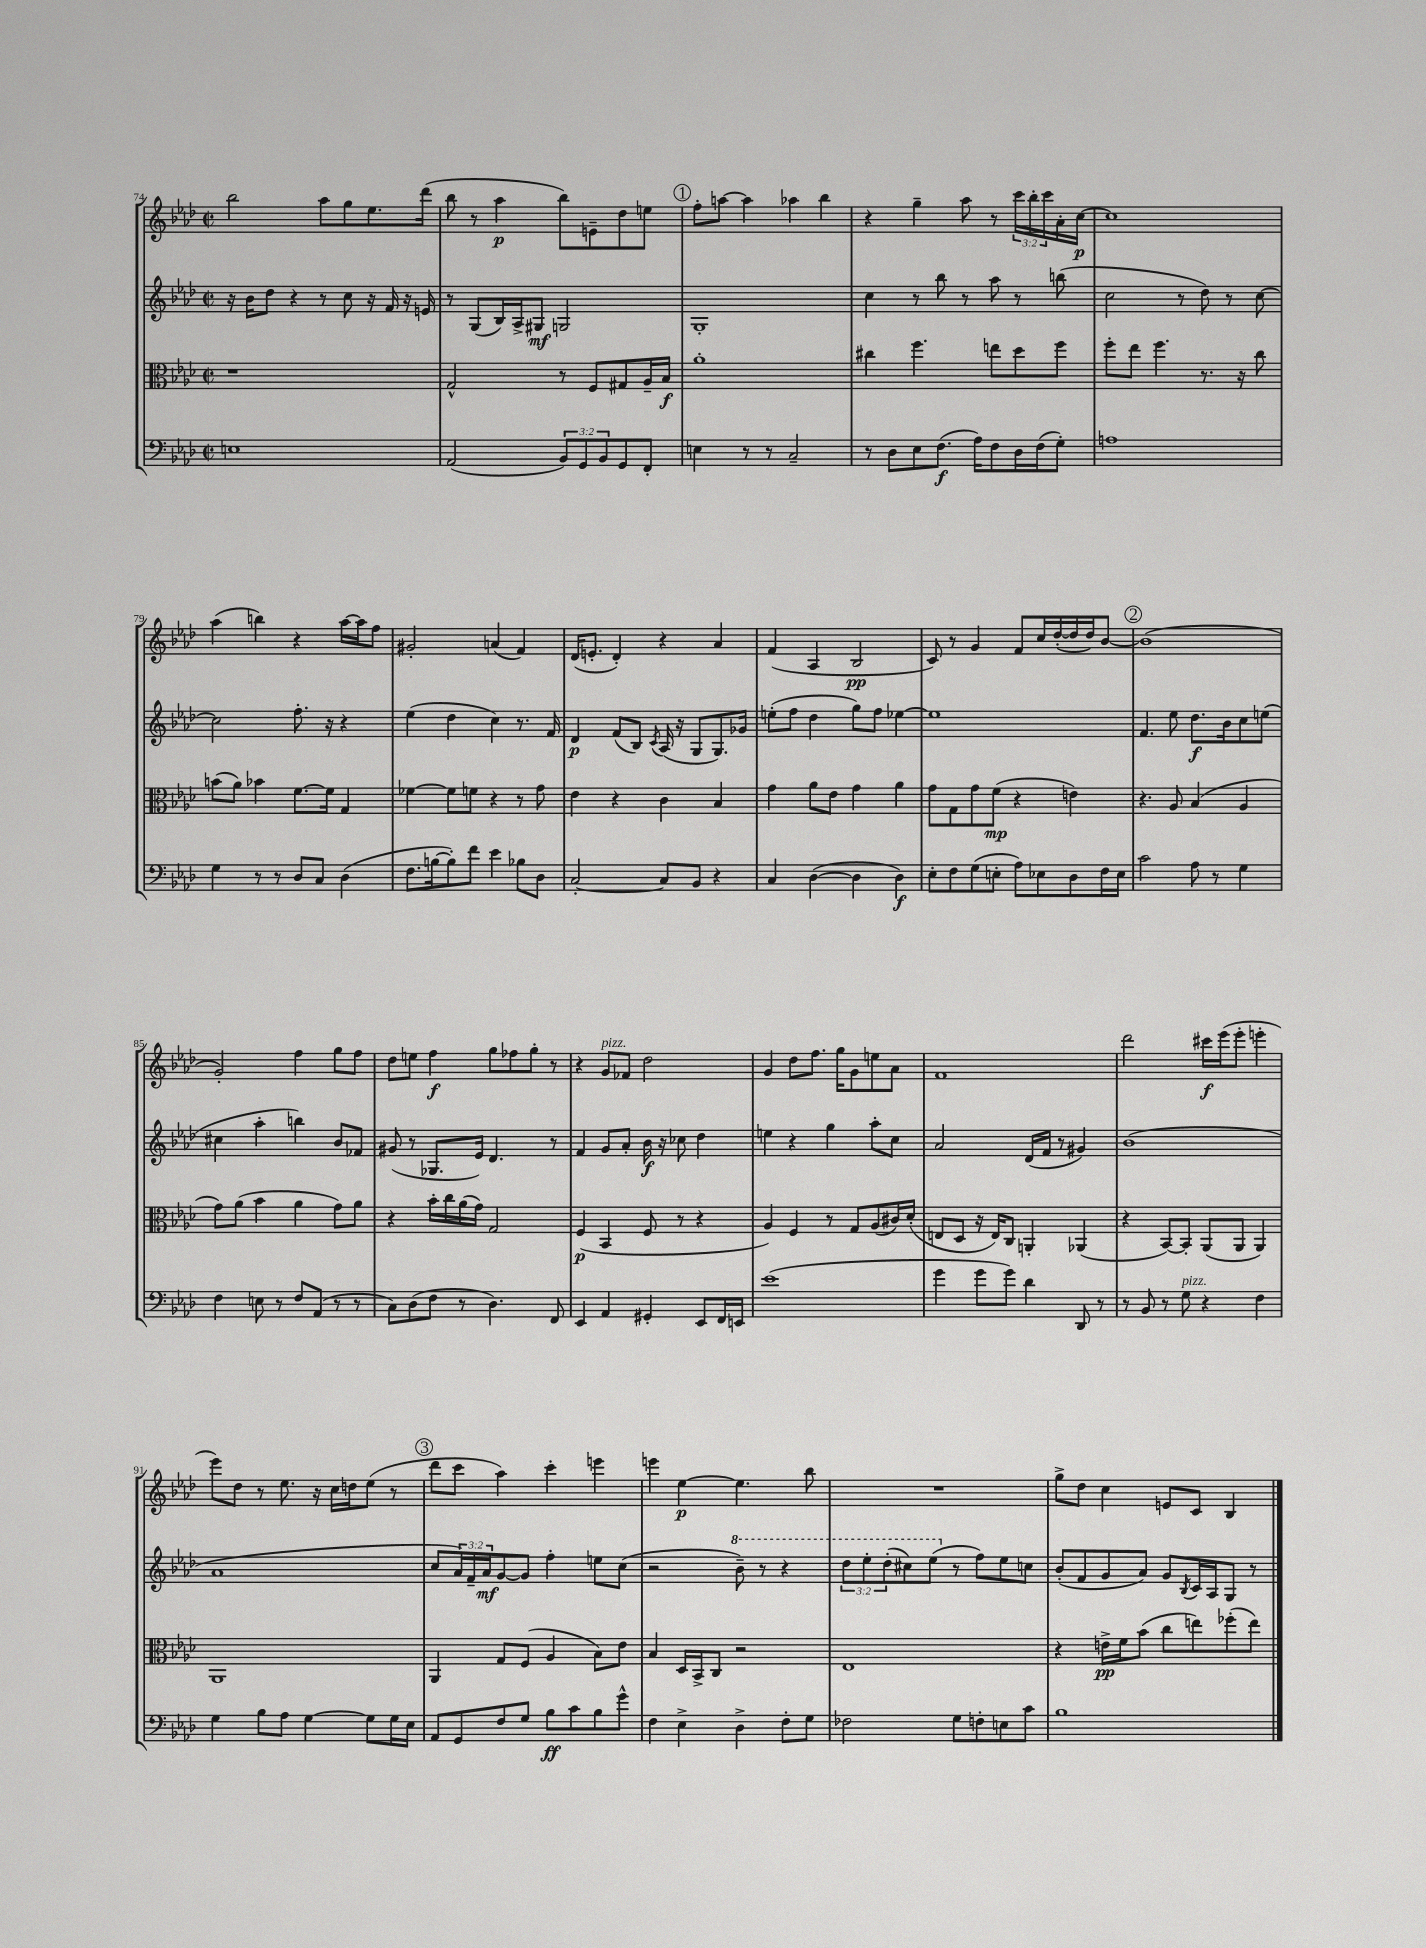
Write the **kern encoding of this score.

**kern	**dynam	**kern	**dynam	**kern	**dynam	**kern	**dynam
*part4	*part4	*part3	*part3	*part2	*part2	*part1	*part1
*staff4	*staff4	*staff3	*staff3	*staff2	*staff2	*staff1	*staff1
*clefF4	*	*clefC3	*	*clefG2	*	*clefG2	*
*k[b-e-a-d-]	*	*k[b-e-a-d-]	*	*k[b-e-a-d-]	*	*k[b-e-a-d-]	*
*M2/2	*	*M2/2	*	*M2/2	*	*M2/2	*
*met(c|)	*	*met(c|)	*	*met(c|)	*	*met(c|)	*
=74	=74	=74	=74	=74	=74	=74	=74
1En	.	1r	.	16r	.	2bb-\	.
.	.	.	.	16b-\KL	.	.	.
.	.	.	.	8dd-\J	.	.	.
.	.	.	.	4r	.	.	.
.	.	.	.	8r	.	8aa-\L	.
.	.	.	.	8cc\	.	8gg\	.
.	.	.	.	16r	.	8.ee-\	.
.	.	.	.	16f/	.	.	.
.	.	.	.	16r	.	.	.
.	.	.	.	16en/	.	(16ddd-\Jk	.
=75	=75	=75	=75	=75	=75	=75	=75
(2AA-/	.	2G^^/	.	8r	.	8bb-\	.
.	.	.	.	(8G/L	.	8r	.
.	.	.	.	16B-/L)	.	4aa-\	p
.	.	.	.	16A-^/J	.	.	.
.	.	.	.	8G#X/J	mf	.	.
12BB-/L)	.	8r	.	2Gn/	.	8bb-\L)	.
12GG/	.	.	.	.	.	.	.
.	.	8F/L	.	.	.	8en~\	.
12BB-/	.	.	.	.	.	.	.
8GG/	.	8G#X/	.	.	.	8dd-\	.
8FF'/J	.	16A-~/L	.	.	.	8een\J	.
.	.	16B-/JJ	f	.	.	.	.
!!LO:REH:place=s1:t=1
=76	=76	=76	=76	=76	=76	=76	=76
4En\	.	1a-'	.	1G'	.	8ff'\L	.
.	.	.	.	.	.	[8aan\J	.
8r	.	.	.	.	.	4aa\]	.
8r	.	.	.	.	.	.	.
2C~/	.	.	.	.	.	4aa-X\	.
.	.	.	.	.	.	4bb-\	.
=77	=77	=77	=77	=77	=77	=77	=77
8r	.	4cc#X\	.	4cc\	.	4r	.
8D-\L	.	.	.	.	.	.	.
8E-\	.	4.ff\	.	8r	.	4gg~\	.
(8.F\J	f	.	.	8bb-\	.	.	.
.	.	.	.	8r	.	8aa-\	.
16A-\KL)	.	.	.	.	.	.	.
8F\	.	8een\L	.	8aa-\	.	8r	.
16D-\L	.	8dd-\	.	8r	.	24ccc\LL	.
.	.	.	.	.	.	24bb-'\	.
(16F\J	.	.	.	.	.	.	.
.	.	.	.	.	.	24ccc\	.
8G'\J)	.	8ff\J	.	(8bbn\	.	16a-'\	.
.	.	.	.	.	.	[16cc\JJ	p
=78	=78	=78	=78	=78	=78	=78	=78
1An	.	8ff'\L	.	2cc\	.	1cc]	.
.	.	8ee-\J	.	.	.	.	.
.	.	4.ff\	.	.	.	.	.
.	.	.	.	8r	.	.	.
.	.	8.r	.	8dd-\)	.	.	.
.	.	.	.	8r	.	.	.
.	.	16r	.	.	.	.	.
.	.	8cc\	.	[8cc\	.	.	.
!!LO:LB:g=z
=79	=79	=79	=79	=79	=79	=79	=79
4G\	.	(8bn\L	.	2cc\]	.	(4aa-\	.
.	.	8a-\J)	.	.	.	.	.
8r	.	4b-X\	.	.	.	4bbn\)	.
8r	.	.	.	.	.	.	.
8D-/L	.	[8.f\L	.	8.ff'\	.	4r	.
8C/J	.	.	.	.	.	.	.
.	.	16f\Jk]	.	16r	.	.	.
(4D-\	.	4G/	.	4r	.	[16aa-\LL	.
.	.	.	.	.	.	16aa-\J]	.
.	.	.	.	.	.	8ff\J	.
=80	=80	=80	=80	=80	=80	=80	=80
8.F\L	.	[4f-X\	.	(4ee-\	.	2g#X'/	.
[16Bn\k	.	.	.	.	.	.	.
8B'\])	.	8f-\L]	.	4dd-\	.	.	.
8f\J	.	8fn\J	.	.	.	.	.
4e-\	.	4r	.	4cc\)	.	(4an/	.
8B-X\L	.	8r	.	8.r	.	4f/)	.
8D-\J	.	8g\	.	.	.	.	.
.	.	.	.	16f/	.	.	.
=81	=81	=81	=81	=81	=81	=81	=81
[2C'/	.	4e-\	.	4d-/	p	(16d-/KL	.
.	.	.	.	.	.	8.en'/J	.
.	.	4r	.	(8f/L	.	4d-'/)	.
.	.	.	.	8B-/J)	.	.	.
.	.	.	.	8qc/	.	.	.
8C/L]	.	4c\	.	(16A-/	.	4r	.
.	.	.	.	16r	.	.	.
8BB-/J	.	.	.	8G/L	.	.	.
4r	.	4B-/	.	8.G/)	.	4a-/	.
.	.	.	.	16g-X/Jk	.	.	.
=82	=82	=82	=82	=82	=82	=82	=82
4C/	.	4g\	.	(8een'\L	.	(4f/	.
.	.	.	.	8ff\J	.	.	.
([4D-\	.	8a-\L	.	4dd-\	.	4A-/	.
.	.	8e-\J	.	.	.	.	.
4D-\]	.	4g\	.	8gg\L)	.	2B-/	pp
.	.	.	.	8ff\J	.	.	.
4D-\)	f	4a-\	.	[4ee-X\	.	.	.
=83	=83	=83	=83	=83	=83	=83	=83
8E-'\L	.	8g\L	.	1ee-]	.	8c/)	.
8F\	.	8G\	.	.	.	8r	.
(8G\	.	8g\	.	.	.	4g/	.
8En'\J	.	(8f\J	mp	.	.	.	.
8A-\L)	.	4r	.	.	.	8f/L	.
8E-X\	.	.	.	.	.	16cc/L	.
.	.	.	.	.	.	([16dd-'/	.
8D-\	.	4en\)	.	.	.	16dd-/]	.
.	.	.	.	.	.	16dd-/J)	.
16F\L	.	.	.	.	.	[8b-/J	.
16E-\JJ	.	.	.	.	.	.	.
!!LO:REH:place=s1:t=2
=84	=84	=84	=84	=84	=84	=84	=84
2c\	.	4.r	.	4.f/	.	(1b-]	.
.	.	8A-/	.	8ee-\	.	.	.
8A-\	.	(4B-/	.	8.dd-\L	f	.	.
8r	.	.	.	.	.	.	.
.	.	.	.	16b-\k	.	.	.
4G\	.	4A-/	.	8cc\	.	.	.
.	.	.	.	(8een\J	.	.	.
!!LO:LB:g=z
=85	=85	=85	=85	=85	=85	=85	=85
4F\	.	8g\L)	.	4cc#X\	.	2g'/)	.
.	.	(8a-\J	.	.	.	.	.
8En\	.	4b-\	.	4aa-'\	.	.	.
8r	.	.	.	.	.	.	.
8F/L	.	4a-\	.	4bbn\)	.	4ff\	.
(8AA-/J	.	.	.	.	.	.	.
8r	.	8g\L)	.	8b-/L	.	8gg\L	.
8r	.	8a-\J	.	8f-X/J	.	8ff\J	.
=86	=86	=86	=86	=86	=86	=86	=86
8C\L)	.	4r	.	(8g#X/	.	8dd-\L	.
(8D-\	.	.	.	8r	.	8een\J	.
8F\J	.	16b-'\LL	.	8.G-X/L	.	4ff\	f
.	.	16cc\	.	.	.	.	.
8r	.	(16a-\	.	.	.	.	.
.	.	16g\JJ)	.	16e-/Jk)	.	.	.
4.D-\)	.	2G/	.	4.d-/	.	8gg\L	.
.	.	.	.	.	.	8ff-X\	.
.	.	.	.	.	.	8gg'\J	.
8FF/	.	.	.	8r	.	8r	.
=87	=87	=87	=87	=87	=87	=87	=87
4EE-/	.	(4F/	p	4f/	.	4r	.
!	!	!	!	!	!	!LO:TX:a:i:t=pizz.	!
4AA-/	.	4BB-/	.	8g/L	.	8g/L	.
.	.	.	.	8a-'/J	.	8f-X/J	.
4GG#X'/	.	8F/	.	16b-\	f	2dd-\	.
.	.	.	.	16r	.	.	.
.	.	8r	.	8cc-X\	.	.	.
8EE-/L	.	4r	.	4dd-\	.	.	.
16FF/L	.	.	.	.	.	.	.
16EEn/JJ	.	.	.	.	.	.	.
=88	=88	=88	=88	=88	=88	=88	=88
(1e-	.	4A-/)	.	4een\	.	4g/	.
.	.	4F/	.	4r	.	8dd-\L	.
.	.	.	.	.	.	8.ff\J	.
.	.	8r	.	4gg\	.	.	.
.	.	.	.	.	.	16gg\KL	.
.	.	8G/L	.	.	.	8g\	.
.	.	(8A-/	.	8aa-'\L	.	8een\	.
.	.	16c#X/L)	.	8cc\J	.	8a-\J	.
.	.	(16d-'/JJ	.	.	.	.	.
=89	=89	=89	=89	=89	=89	=89	=89
4g\	.	8En/L	.	2a-/	.	1f	.
.	.	8D-/J	.	.	.	.	.
8g\L	.	16r	.	.	.	.	.
.	.	16E/KL)	.	.	.	.	.
8g\J)	.	8C/J	.	.	.	.	.
4d-\	.	4AAn'/	.	(16d-/LL	.	.	.
.	.	.	.	16f/JJ	.	.	.
.	.	.	.	8r	.	.	.
8DD-/	.	(4AA-X/	.	4g#X/)	.	.	.
8r	.	.	.	.	.	.	.
=90	=90	=90	=90	=90	=90	=90	=90
8r	.	4r	.	(1b-	.	2ddd-\	.
8BB-/	.	.	.	.	.	.	.
8r	.	[8BB-/L)	.	.	.	.	.
!LO:TX:a:i:t=pizz.	!	!	!	!	!	!	!
8G\	.	8BB-'/J]	.	.	.	.	.
4r	.	(8AA-/L	.	.	.	16ccc#X\LL	f
.	.	.	.	.	.	(16eee-\J	.
.	.	8AA-/J	.	.	.	8eee-'\J	.
4F\	.	4AA-/)	.	.	.	4eeen'\	.
!!LO:LB:g=z
=91	=91	=91	=91	=91	=91	=91	=91
4G\	.	1AA-	.	1a-	.	8eee-\L)	.
.	.	.	.	.	.	8dd-\J	.
8B-\L	.	.	.	.	.	8r	.
8A-\J	.	.	.	.	.	8.ee-\	.
[4G\	.	.	.	.	.	.	.
.	.	.	.	.	.	16r	.
.	.	.	.	.	.	16cc\LL	.
.	.	.	.	.	.	16ddn\J	.
8G\L]	.	.	.	.	.	(8ee-\J	.
16G\L	.	.	.	.	.	8r	.
16E-\JJ	.	.	.	.	.	.	.
!!LO:REH:place=s1:t=3
=92	=92	=92	=92	=92	=92	=92	=92
8AA-/L	.	4AA-/	.	8cc/L	.	8ddd-\L	.
8GG/	.	.	.	24a-/L)	.	8ccc\J	.
.	.	.	.	24f~/	.	.	.
.	.	.	.	24a-/J	mf	.	.
8F/	.	8G/L	.	[8g/	.	4aa-\)	.
8G/J	.	(8F/J	.	8g/J]	.	.	.
8B-\L	ff	4A-/	.	4ff'\	.	4ccc'\	.
8c\	.	.	.	.	.	.	.
8B-\	.	8B-\L)	.	8een\L	.	4eeen\	.
8g^^\J	.	8e-\J	.	(8cc\J	.	.	.
=93	=93	=93	=93	=93	=93	=93	=93
4F\	.	4B-/	.	2r	.	4eeen\	.
4E-^\	.	16D-/LL	.	.	.	[4ee-\	p
.	.	16BB-^/J	.	.	.	.	.
.	.	8C/J	.	.	.	.	.
*	*	*	*	*8va	*	*	*
4D-^\	.	2r	.	8bb-~\)	.	4.ee-\]	.
.	.	.	.	8r	.	.	.
8F'\L	.	.	.	4r	.	.	.
8G\J	.	.	.	.	.	8bb-\	.
=94	=94	=94	=94	=94	=94	=94	=94
2F-X\	.	1E-	.	12ddd-\L	.	1r	.
.	.	.	.	12eee-'\	.	.	.
.	.	.	.	(12ddd-'\	.	.	.
.	.	.	.	8ccc#X\)	.	.	.
.	.	.	.	(8eee-\J	.	.	.
*	*	*	*	*X8va	*	*	*
8G\L	.	.	.	8r	.	.	.
8Fn'\	.	.	.	8ff\L)	.	.	.
8En\	.	.	.	8ee-\	.	.	.
8c\J	.	.	.	8ccn\J	.	.	.
=95	=95	=95	=95	=95	=95	=95	=95
1B-	.	4r	.	(8b-'/L	.	8gg^\L	.
.	.	.	.	8f/	.	8dd-\J	.
.	.	16en^\LL	pp	8g/	.	4cc\	.
.	.	16f\J	.	.	.	.	.
.	.	(8b-\J	.	8a-/J)	.	.	.
.	.	8cc\L	.	8g/L	.	8en/L	.
.	.	.	.	8qB-/	.	.	.
.	.	8een\)	.	16c/L	.	8c/J	.
.	.	.	.	16A-/J	.	.	.
.	.	(8ff-X'\	.	8G/J	.	4B-/	.
.	.	8ee\J)	.	8r	.	.	.
==	==	==	==	==	==	==	==
*-	*-	*-	*-	*-	*-	*-	*-
